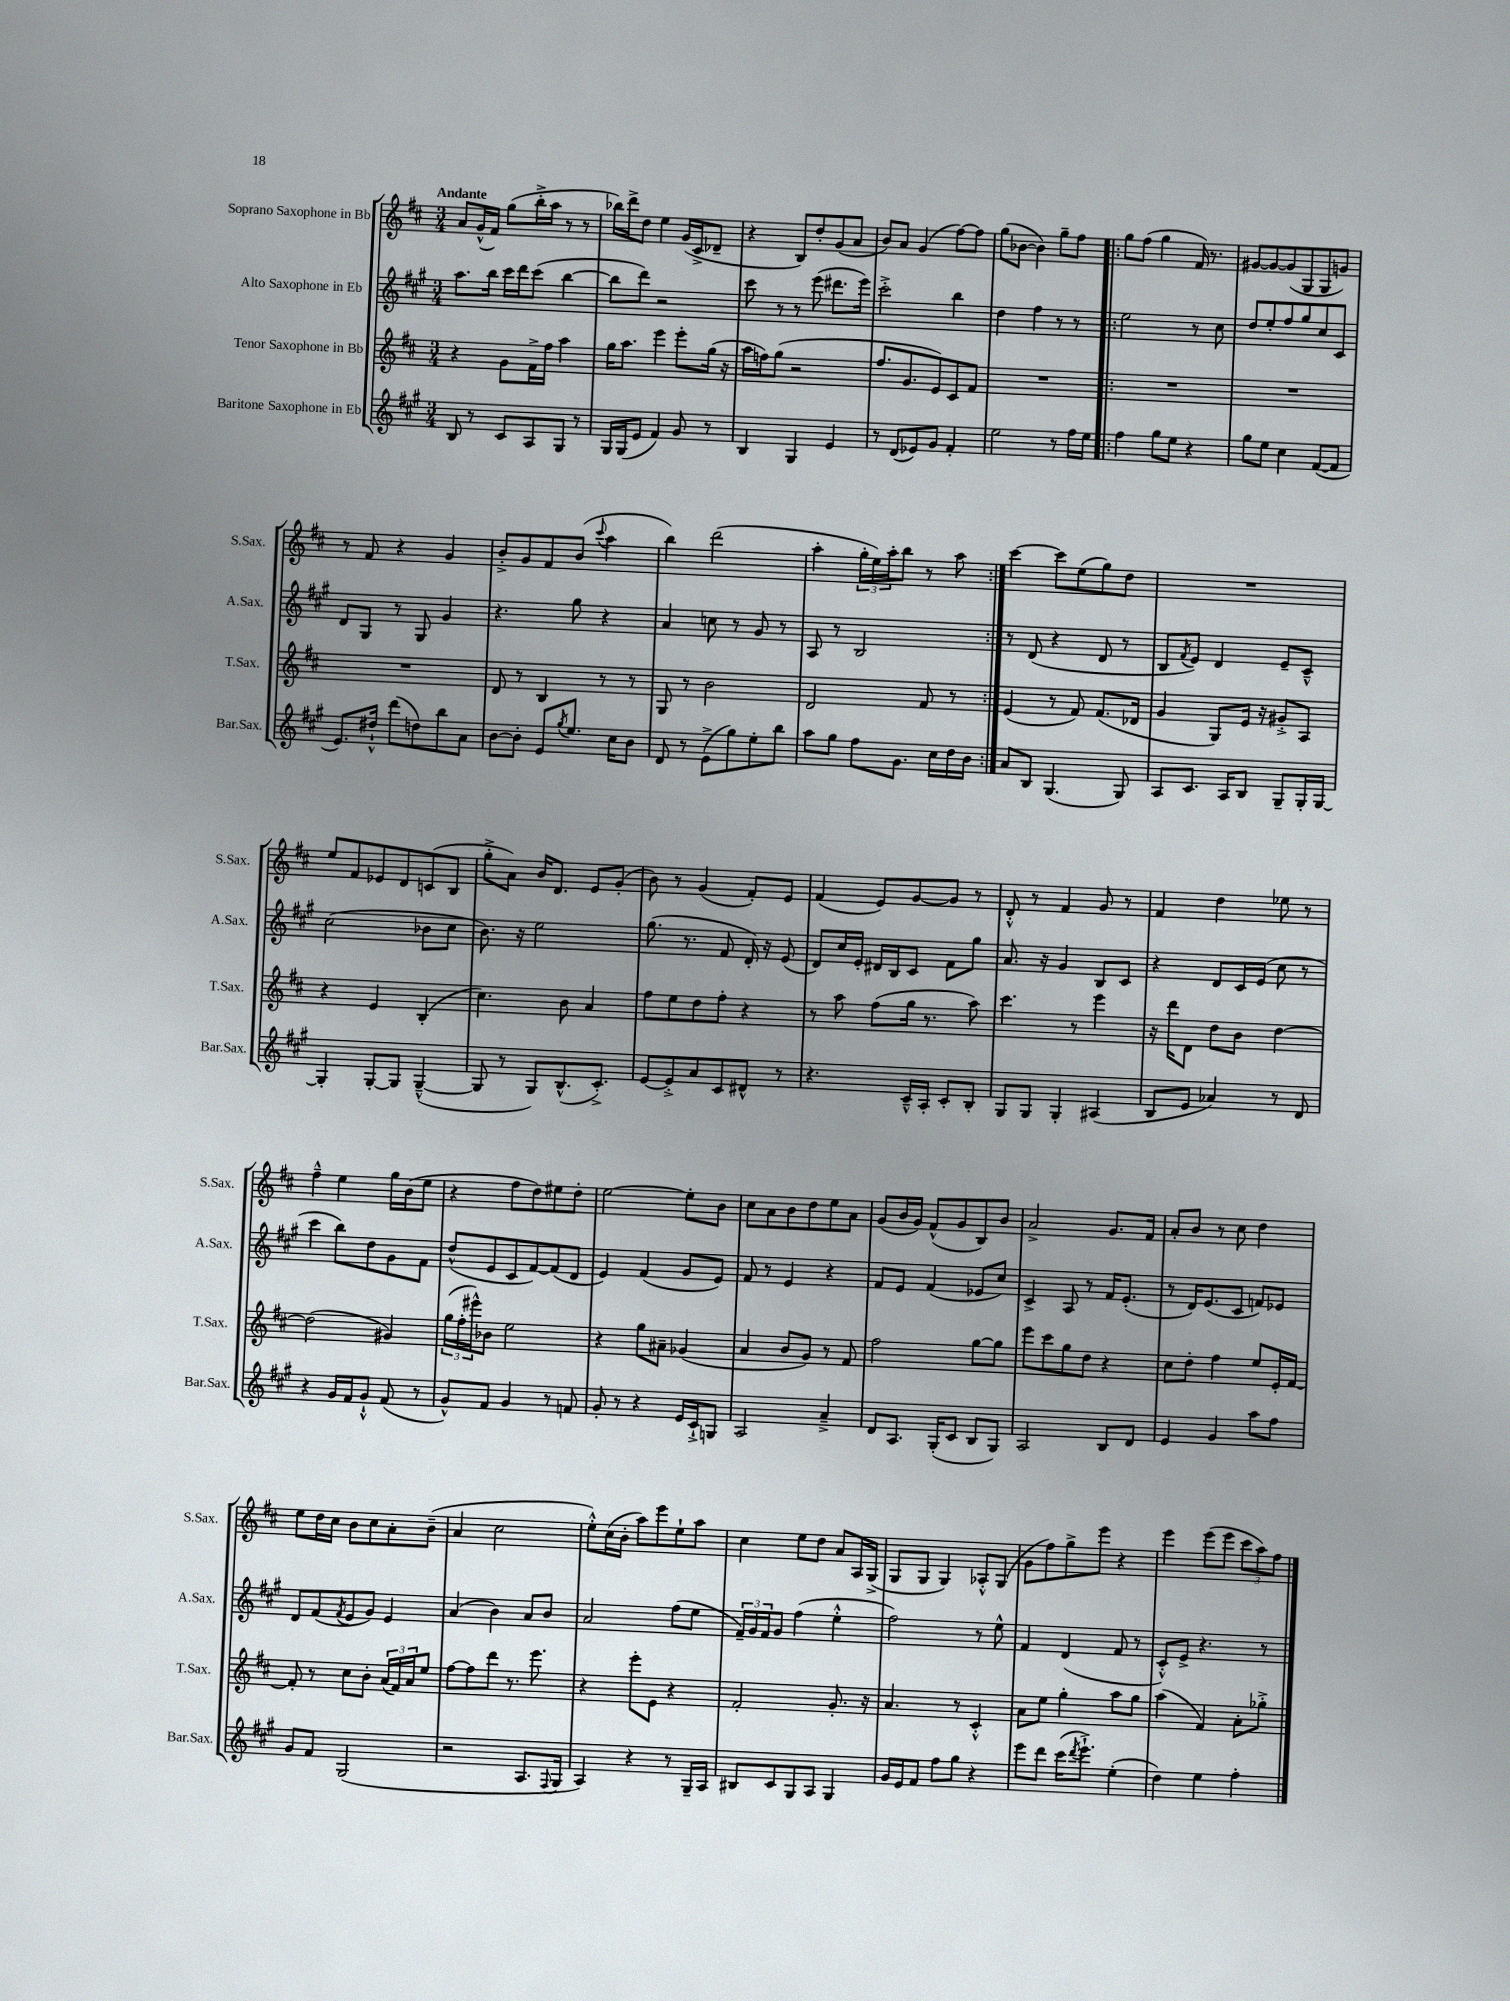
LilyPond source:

<<
\new StaffGroup <<
\new Staff = "s0" \with { instrumentName = "Soprano Saxophone in Bb" shortInstrumentName = "S.Sax." } {
    \clef treble \key d \major \numericTimeSignature \time 3/4 \tempo "Andante"
    a'8 g'16-^( fis'16) g''8( b''16-.-> a''16 r8 r8 |
    bes''16) d'''16-> d''8 e''4 g'16( cis'16-> des'8-- |
    r4 b8) d''8-. g'8( a'8 |
    b'8) a'8 g'4( fis''8~) fis''8 |
    g''8( bes'8~ bes'4) g''8-- fis''8 |
    \repeat volta 2 { g''8 fis''8( g''4 fis'16) r8. |
    gis'8~ gis'8~ gis'8( g8 g8 g'8) |
    r8 fis'8 r4 g'4 |
    b'8-.-> g'8 fis'8 b'8( \appoggiatura { cis'''8 } a''4 |
    b''4) d'''2( |
    a''4-. \tuplet 3/2 { g''16-. e''16) a''16-. } b''8 r8 a''8 | }
    cis'''4~ cis'''8 e''8( g''8) d''8 |
    R2. |
    e''8 fis'8 ees'8 d'8 c'8( b8 |
    g''8-.-> a'8) b'16 d'8. e'8 g'8-.( |
    b'8) r8 g'4( fis'8-.) e'8 |
    fis'4( e'8) g'8~ g'8 r8 |
    d'8-.-^ r8 fis'4 g'8 r8 |
    fis'4 d''4 ees''8 r8 |
    fis''4---^ e''4 g''16 b'16( e''8 |
    r4 fis''8 d''8) eis''8 d''8-. |
    e''2~ e''8-. b'8 |
    cis''8 a'8 b'8 d''8 e''8 a'8 |
    g'8( b'16 g'16) fis'8-^( g'8 b8) b'8 |
    a'2-> g'8. fis'16 |
    a'8-. b'8 r8 cis''8 d''4 |
    e''8 d''16 cis''16 b'8 cis''8 a'8-. b'8--( |
    a'4 cis''2 |
    e''8-.-^) cis''16( b'16-. a''8) e'''8 e''8-! a''8 |
    cis''4 e''8 d''8 a'8 a16 g16->( |
    g8 g8 g4) aes8-.-^ g8( |
    g'8 fis''8) g''8-> e'''8 r4 |
    e'''4 e'''8( e'''8 \tuplet 3/2 { cis'''8 a''8) fis''8 } \bar "|." |
}
\new Staff = "s1" \with { instrumentName = "Alto Saxophone in Eb" shortInstrumentName = "A.Sax." } {
    \clef treble \key a \major \numericTimeSignature \time 3/4
    a''8. b''16 cis'''16 d'''16 cis'''8( b''4~ |
    b''8 d'''8) r2 |
    cis'''8 r8 r8 e'''8( dis'''8. e'''16) |
    cis'''2-.-> b''4 |
    d''4 fis''4 r8 r8 |
    \repeat volta 2 { e''2 r8 cis''8 |
    d''8 e''8-. fis''8 gis''8 cis''8 cis'8 |
    d'8 gis8 r8 gis8 gis'4 |
    r4. gis''8 r4 |
    a'4 c''8 r8 gis'8 r8 |
    a8 r8 b2 | }
    r8 d'8( r4 d'8 r8 |
    b8 \acciaccatura { fis'8 } e'8) d'4 e'8-- cis'8---^ |
    cis''2( bes'8 cis''8 |
    b'8.) r16 e''2 |
    gis''8.( r8. fis'8 d'16-.) r16 e'8( |
    d'8) cis''16 e'16-. dis'16 b16 cis'8 fis'8 gis''8 |
    a'8. r16 gis'4 b8 cis'8 |
    r4 d'8 cis'16 e'16( cis''8 r8 |
    cis'''4 b''8) d''8 gis'8 fis'8 |
    d''8-^( e'8 cis'8 fis'8~) fis'8( d'8 |
    e'4) fis'4( gis'8 e'8) |
    fis'8 r8 e'4 r4 |
    fis'8 e'8 fis'4( ees'8 cis''8) |
    cis'4-> a8 r8 fis'16 e'8.-.( |
    r8 d'16) e'8.( cis'8 f'8) ees'8 |
    d'8 fis'8( \acciaccatura { fis'8 } e'8 gis'8) e'4 |
    a'4( b'4) a'8 b'8 |
    a'2 fis''8( e''8 |
    \tuplet 3/2 { fis'16--) gis'16 fis'16 } gis'8 fis''4( e''4-.-^ |
    fis''2) r8 e''8-^ |
    fis'4 d'4( fis'8 r8 |
    cis'8-.-^) e'8-> r4. r8 \bar "|." |
}
\new Staff = "s2" \with { instrumentName = "Tenor Saxophone in Bb" shortInstrumentName = "T.Sax." } {
    \clef treble \key d \major \numericTimeSignature \time 3/4
    r4 g'8 fis'16-> fis''16 a''4 |
    g''16 a''8. e'''4 e'''8-. g''16( r16 |
    a''16 f''16) g''8( r2 |
    fis''8. g'8. e'8) cis'8 fis'8 |
    R2. |
    \repeat volta 2 { R2. |
    R2. |
    R2. |
    d'8 r8 b4 r8 r8 |
    g8 r8 b'2 |
    d'2 fis'8 r8 | }
    e'4( r8 fis'8) fis'8.( des'16 |
    g'4 g8) e'16 r16 gis'8-.-> a8 |
    r4 e'4 b4-.( |
    cis''4.) b'8 a'4 |
    fis''8 e''8 d''8 fis''8-. r4 |
    r8 a''8 fis''8( g''16 r8. a''8) |
    cis'''4. r8 e'''4 |
    r16 d'''16 d'8 d''8 b'8 d''4~ |
    d''2( gis'4) |
    \tuplet 3/2 { g''16( fis''16-. eis'''16-^) } bes'8 e''2 |
    r4 g''8 ais'8-- ges'4( |
    a'4 b'8 g'8) r8 fis'8 |
    fis''2 g''8~ g''8 |
    e'''8 cis'''8 g''8 d''8 r4 |
    cis''8 d''8-. fis''4 e''8 e'16-. fis'16~ |
    fis'8-. r8 cis''8 b'8-. \tuplet 3/2 { a'16( fis'16) a'16 } e''8 |
    fis''8~ fis''8 d'''8 r8. e'''8. |
    r4 e'''8-. e'8 r4 |
    fis'2-. g'8.-. r16 |
    a'4. r8 cis'4-.-^ |
    a'8 e''8 g''4-. a''8 g''8 |
    a''4( fis'4) a'8-. ges''8-.-> \bar "|." |
}
\new Staff = "s3" \with { instrumentName = "Baritone Saxophone in Eb" shortInstrumentName = "Bar.Sax." } {
    \clef treble \key a \major \numericTimeSignature \time 3/4
    b8 r8 cis'8 a8 gis8 r8 |
    gis16 gis16( e'8 fis'4) gis'8 r8 |
    b4 gis4 e'4 |
    r8 d'8( ees'8) gis'8 fis'4-. |
    e''2 r8 fis''16 e''16 |
    \repeat volta 2 { fis''4 gis''8 e''8 r4 |
    gis''8 e''8 cis''4 fis'8~( fis'8 |
    e'8.) dis''16-!-^ d'''8( d''8) b''8 a'8 |
    b'8~ b'8-. e'8 \acciaccatura { gis''8 } e''8. cis''16 b'8 |
    d'8 r8 e'8->( gis''8) e''8-. b''8 |
    a''8 gis''8 fis''8 gis'8. cis''16 d''16 b'16 | }
    a'8 b8 gis4.( gis8) |
    a8 cis'8. a16 b8 gis8-- gis16-. gis16~ |
    gis4-. gis8~-. gis8 gis4~---^( |
    gis8 r8 gis8) b8.-^( cis'8.-.->) |
    e'8~ e'8-.-> a'8 cis'8 dis'8-^ r8 |
    r4. cis'16---^ a16-. cis'8-. b8-. |
    gis8 gis8 gis4-. ais4( |
    b8 e'8 aes'4) r8 d'8 |
    r4 gis'16 fis'16 gis'8-!-^ fis'8( r8 |
    gis'8-^) fis'8 gis'4 r8 f'8 |
    gis'8-. r8 r4 e'16 cis'16-!-> g8 |
    a2 a'4---> |
    d'8 a8. gis16-.( cis'8 b8 gis8) |
    a2 b8 d'8 |
    e'4 gis'4 a''8 fis''8 |
    gis'8 fis'8 gis2( |
    r2 a8. \appoggiatura { fis8 } gis16 |
    a4) r4 r8 gis16-- a16 |
    bis8 cis'8 gis8 a8 gis4 |
    gis'16 e'16 fis'8 fis''8 gis''8 r4 |
    e'''8 d'''8 cis'''16( \acciaccatura { d'''8 } e'''8.-!->) e''4-.( |
    d''4) e''4 fis''4-. \bar "|." |
}
>>
>>
\layout { \context { \Score \remove "Bar_number_engraver" } }
